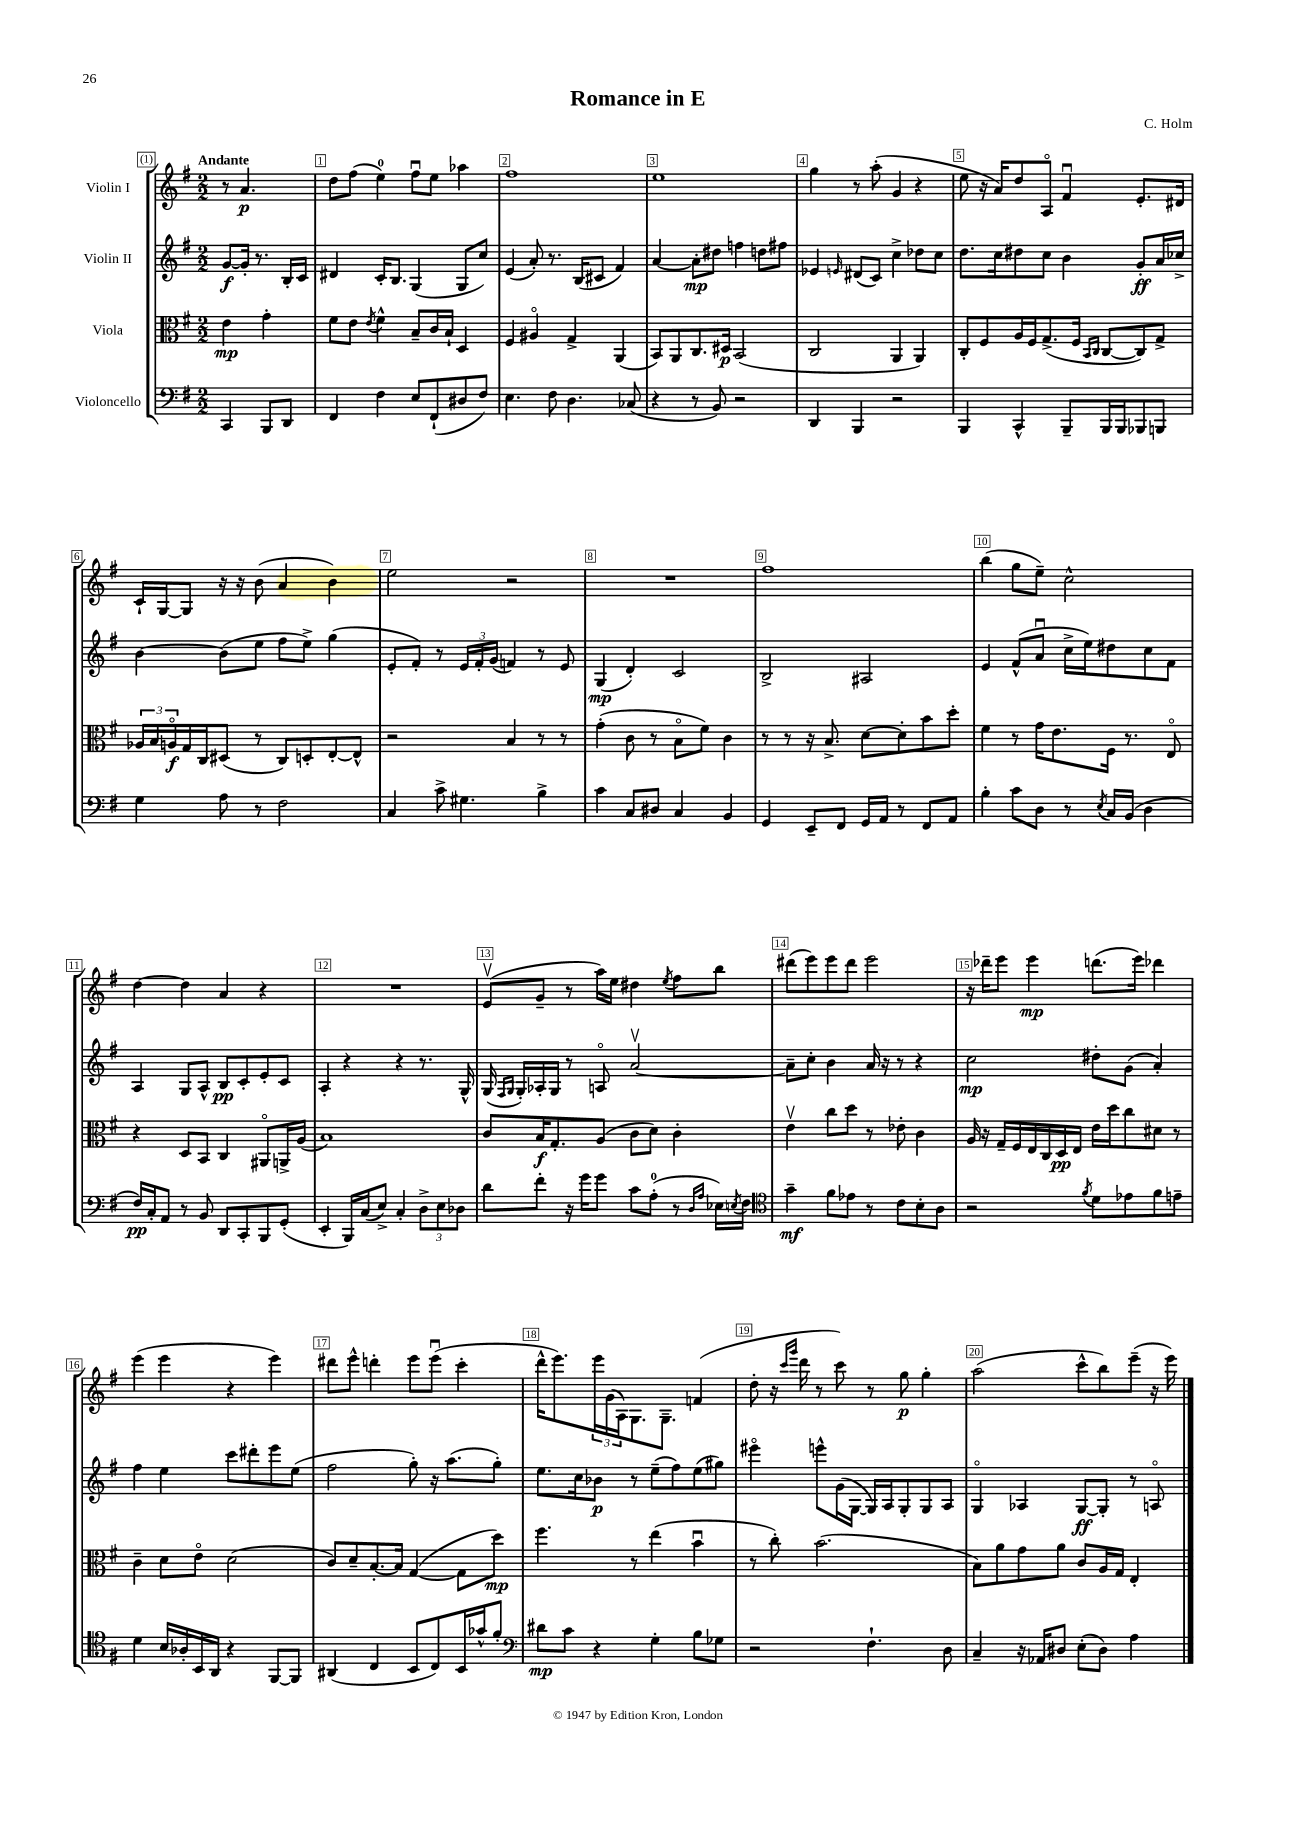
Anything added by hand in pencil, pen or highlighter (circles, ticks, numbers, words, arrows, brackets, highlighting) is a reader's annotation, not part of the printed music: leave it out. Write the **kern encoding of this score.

**kern	**kern	**kern	**kern
*staff4	*staff3	*staff2	*staff1
*clefF4	*clefC3	*clefG2	*clefG2
*k[f#]	*k[f#]	*k[f#]	*k[f#]
*M2/2	*M2/2	*M2/2	*M2/2
4CC	4e	[8g	8r
.	.	16g']	4.a
.	.	8.r	.
8BBB	4g'	.	.
8DD	.	16B'	.
.	.	16c	.
=	=	=	=
4FF#	8f#	4d#	8dd
.	8e	.	(8ff#
.	8qe	.	.
4F#	4f#^^	16c'	4ee)
.	.	8.B	.
8E	8B~	(4G	8ff#u
(8FF#`	16c	.	8ee
.	16B`	.	.
8D#	4D	8G	4aa-
8F#)	.	8cc)	.
=	=	=	=
4.E	4F#	(4e	1ff#
.	4A#o	8a')	.
8F#	.	8.r	.
4.D	4G^	.	.
.	.	(16B	.
.	.	8c#	.
.	(4AA	4f#)	.
(8C-	.	.	.
=	=	=	=
4r	8BB)	[4a	1ee
.	8AA	.	.
8r	8.C	8a']	.
8BB)	.	8dd#	.
.	16D#	.	.
2r	(2BB	4ff	.
.	.	8dd	.
.	.	8ff#	.
=	=	=	=
4DD	2C	4e-	4gg
.	.	16qqe	.
4BBB	.	(8d#	8r
.	.	8c)	(8aa'
2r	4AA	4cc^	4g
.	4AA)	8dd-	4r
.	.	8cc	.
=	=	=	=
4BBB	8C'	8.dd	8ee
.	8F#	.	16r
.	.	16cc	16a)
4CC^^	16A	8dd#	8dd
.	16F#	.	.
.	(8.G^	8cc	8Ao
8BBB~	.	4b	4f#u
.	16F#	.	.
.	16qqBB	.	.
.	16qqC	.	.
16BBB	[8C	.	.
16BBB	.	.	.
8BBB-	8C])	8g'	8.e'
8BBB	8G^	16a	.
.	.	16cc-^	16d#
=	=	=	=
4G	24A-	[4b	16c`
.	24B	.	.
.	.	.	[16G
.	24Ao	.	.
.	16G	.	8G]
.	16C	.	.
8A	(8D#	(8b]	16r
.	.	.	16r
8r	8r	8ee	(8b
2F#	8C)	8ff#	4a
.	8D'	8ee^)	.
.	[8E'	(4gg	4b)
.	8E^^]	.	.
=	=	=	=
4C	2r	8e'	2ee
.	.	8f#')	.
8c^	.	8r	.
4.G#	.	24e	.
.	.	24f#'	.
.	.	(24g	.
.	4B	4f)	2r
4B^	8r	8r	.
.	8r	8e	.
=	=	=	=
4c	(4g'	(4G	1r
8C	8c	4d')	.
8D#	8r	.	.
4C	8Bo	2c	.
.	8f#)	.	.
4BB	4c	.	.
=	=	=	=
4GG	8r	2B^	1ff#
.	8r	.	.
8EE~	16r	.	.
.	8.B^	.	.
8FF#	.	.	.
16GG	[8d	2A#	.
16AA	.	.	.
8r	8d']	.	.
8FF#	8b	.	.
8AA	8dd'	.	.
=	=	=	=
4B'	4f#	4e	(4bb
8c	8r	(8f#^^	8gg
8D	16g	8au	8ee~)
.	8.e	.	.
8r	.	16cc^	2cc^^
.	.	16ee)	.
8qE	.	.	.
16C	16F#	8dd#	.
(16BB	8.r	.	.
4D	.	8cc	.
.	8Eo	8f#	.
=	=	=	=
16F#)	4r	4A	[4dd
16C'	.	.	.
8AA	.	.	.
8r	8D	8G	4dd]
8BB	8BB	8A^^	.
8DD	4C	8B	4a
8CC'	.	8c'	.
8BBB	8AA#o	8e'	4r
(8GG'	16AA^	8c	.
.	(16A	.	.
=	=	=	=
4EE'	1B)	4A'	1r
16BBB)	.	4r	.
(16C	.	.	.
8E^)	.	.	.
4C'	.	4r	.
12D^	.	8.r	.
12E	.	.	.
12D-	.	.	.
.	.	16G^^	.
=	=	=	=
8d	8c	(16G	(8ev
.	.	16qqF#	.
.	.	16qqG	.
.	.	16G')	.
8f#'	16B	16A-'	8g~
.	8.G'	16G	.
16r	.	8r	8r
16g	.	.	.
8g	(8A	8Ao	16aa)
.	.	.	16ee
8c	8c	[2av	4dd#
(8A'	8d)	.	.
.	.	.	8qee
8r	4c'	.	8ff#
16qqD	.	.	.
16qqA	.	.	.
16E-)	.	.	8bb
8qE	.	.	.
16F#	.	.	.
=	=	=	=
*clefC4	*	*	*
4g~	4ev	8a~]	(8ddd#
.	.	8cc'	8eee)
8f#	8cc	4b	8eee
8e-	8dd	.	8ddd#
8r	8r	16a	2eee
.	.	16r	.
8c	8e-'	8r	.
8B'	4c	4r	.
8A	.	.	.
=	=	=	=
2r	16A	2cc	16r
.	16r	.	16ddd-~
.	16G~	.	8eee
.	16F#	.	.
.	16E	.	4eee
.	16C	.	.
.	16D	.	.
.	16E	.	.
8qf#	.	.	.
8d	16e	8dd#'	(8.ddd
.	16dd	.	.
8e-	8cc	(8g	.
.	.	.	16eee)
8f#	8d#	4a')	4ddd-
8e~	8r	.	.
=	=	=	=
4d	4c~	4ff#	(4eee
16B	8d	4ee	4eee
16A-'	.	.	.
16BB	8eo	.	.
16AA	.	.	.
4r	(2d	8ccc	4r
.	.	8ddd#'	.
[8FF#	.	8eee	4eee)
8FF#]	.	(8ee	.
=	=	=	=
(4AA#	8c)	2ff#	8ddd#
.	8d~	.	8eee^^
4C	[8.B'	.	4ddd'
.	16B]	.	.
8BB	([4G	8gg')	8eee
8C)	.	16r	(8eeeu
.	.	(8.aa	.
16BB	8G]	.	4ccc'
16g-^^	.	.	.
8f#'	8dd)	8gg')	.
=	=	=	=
*clefF4	*	*	*
8d#	4.ff#	8.ee	16ddd^^
.	.	.	8.eee)
8c	.	.	.
.	.	16cc	.
4r	.	8b-	24eee
.	.	.	(24g
.	.	.	24A)
.	8r	8r	8.G
4G'	(4ee	(8ee~	.
.	.	.	8.G~
.	.	8ff#)	.
8B	4bu	(8ee	(4f
8G-	.	8gg#)	.
=	=	=	=
2r	8r	4eee#o	8dd'
.	8cc')	.	16r
.	.	.	16qqccc
.	.	.	16qqggg
.	.	.	16ddd
.	(2.b	8eee^^	8r
.	.	(16g	8ccc)
.	.	[16G	.
4.F#`	.	16G])	8r
.	.	16A	.
.	.	8G'	8gg
.	.	8G	4gg'
8D	.	8A	.
=	=	=	=
4C~	8B)	4Go	(2aa
.	8a	.	.
16r	8g	4A-	.
16AA-	.	.	.
8D#	8a	.	.
(8E'	8c	[8G	8ccc^^
8D#)	16A	8G']	8bb)
.	16G	.	.
4A	4E'	8r	(8eee~
.	.	8Ao	16r
.	.	.	16eee)
==	==	==	==
*-	*-	*-	*-
